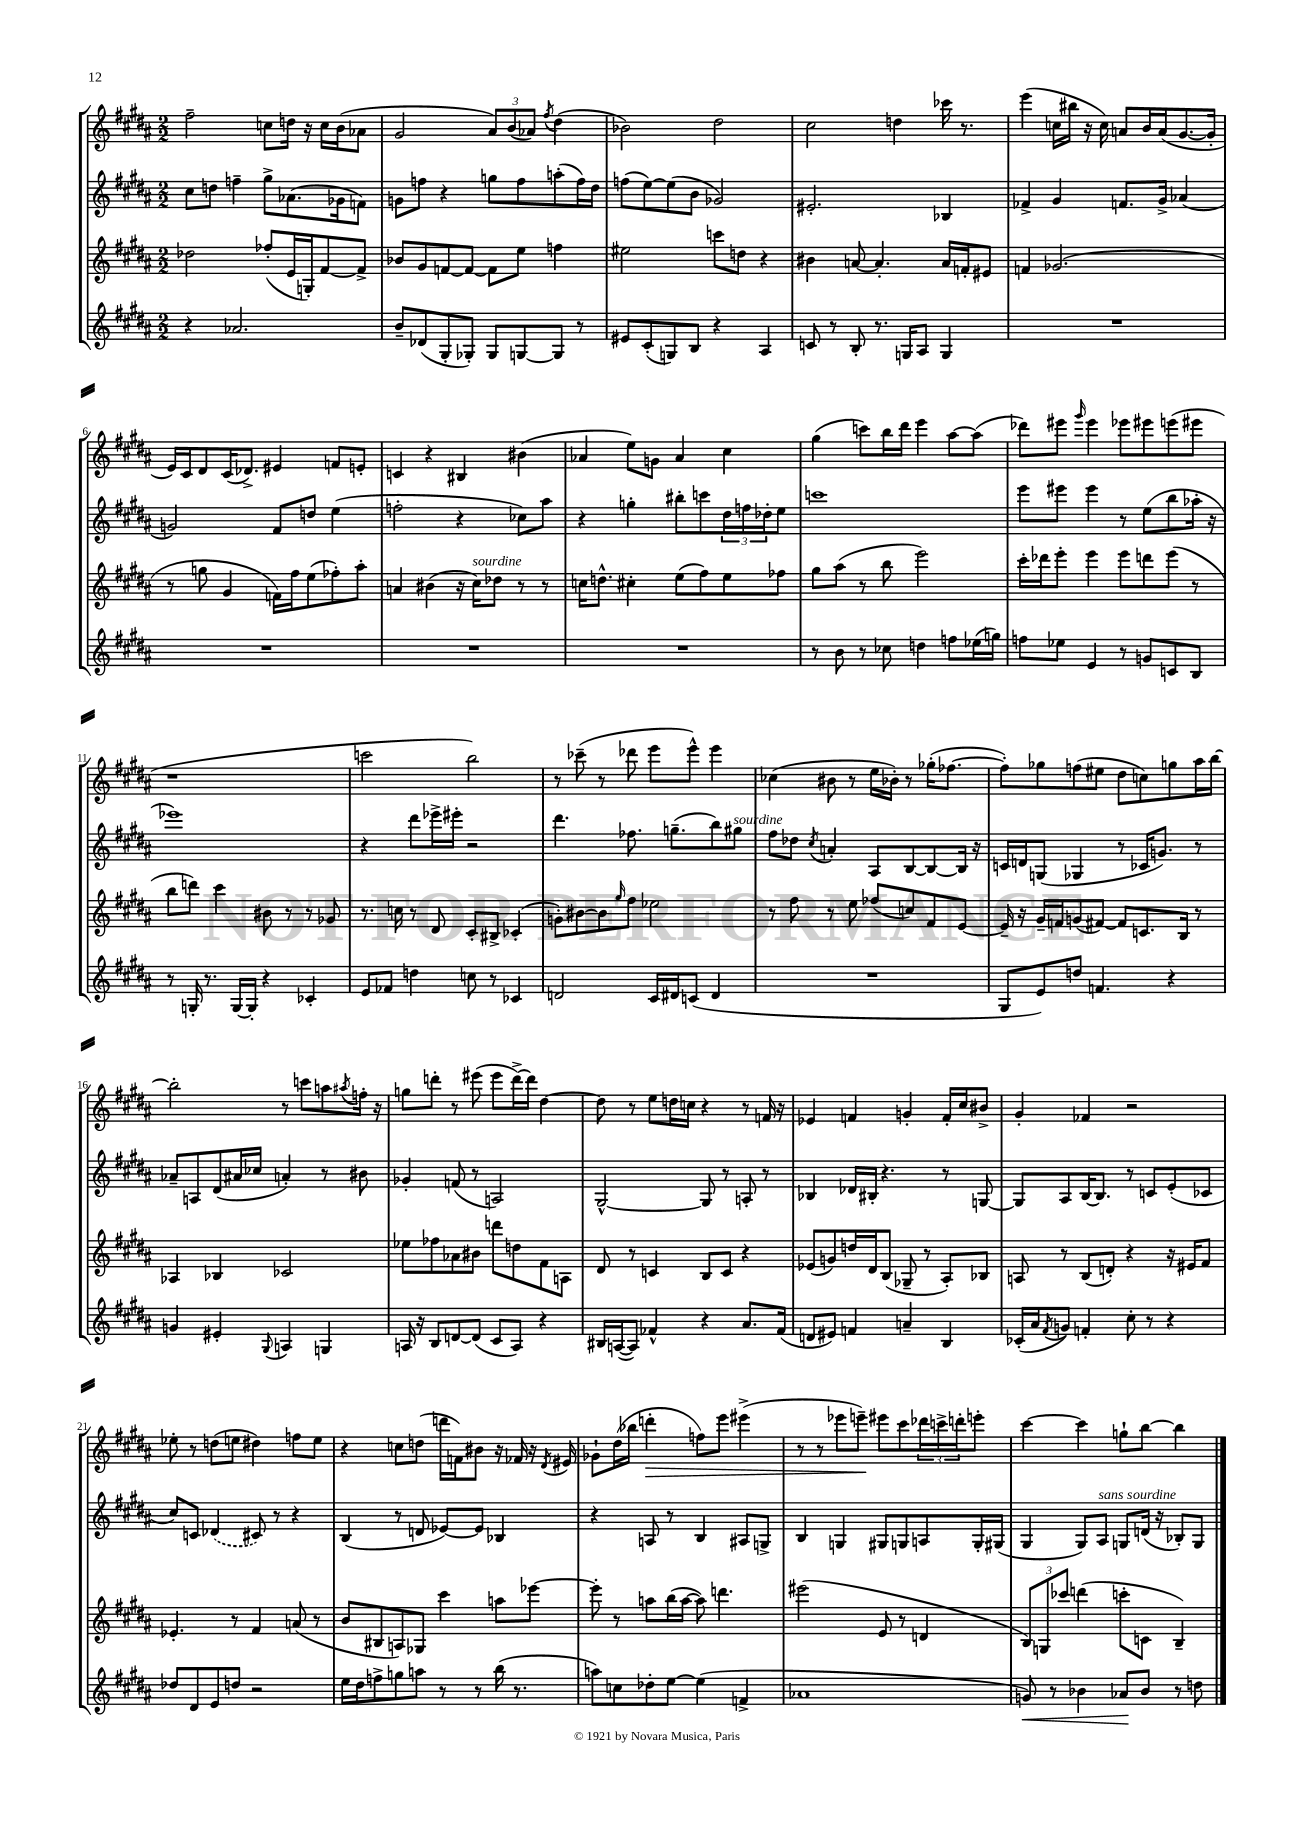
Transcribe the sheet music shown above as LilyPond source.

<<
\new StaffGroup <<
\new Staff = "s0" {
    \clef treble \key b \major \numericTimeSignature \time 2/2
    fis''2-- c''8 d''16 r16 c''16 b'16( aes'8 |
    gis'2 \tuplet 3/2 { ais'8) b'8( aes'8) } \acciaccatura { fis''8 } dis''4( |
    bes'2) dis''2 |
    cis''2 d''4 ces'''16 r8. |
    e'''4( c''16 bis''16 r16 c''16) a'8 b'16 a'16( gis'8.~ gis'16-. |
    e'16) cis'16 dis'8 cis'16( des'8.->) eis'4 f'8 e'8-. |
    c'4 r4 bis4 bis'4( |
    aes'4 e''8) g'8 aes'4 cis''4 |
    gis''4( c'''8) b''16 dis'''16 e'''4 ais''8~ ais''8( |
    des'''8) eis'''8 \grace { gis'''16 } eis'''4 ees'''8 eis'''8 e'''8( eis'''8 |
    r1 |
    c'''2 b''2) |
    r8 ces'''8--( r8 des'''8 e'''8 e'''8-^) e'''4 |
    ces''4( bis'8 r8 e''16 bes'16-.) r8 ges''16-.( fes''8.~ |
    fes''8-.) ges''8 f''8( eis''8 dis''8 c''8) g''8 ais''16 b''16~ |
    b''2-. r8 c'''8 a''8 \acciaccatura { ais''8 } f''16-. r16 |
    g''8 d'''8-. r8 eis'''8( eis'''8 d'''16~->) d'''16 dis''4~ |
    dis''8 r8 e''8 d''16 c''16 r4 r8 f'16 r16 |
    ees'4 f'4 g'4-. f'16-. cis''16 bis'8-> |
    gis'4-. fes'4 r2 |
    ees''8-. r8 d''8( e''8 dis''4) f''8 e''8 |
    r4 c''8 d''8( d'''16 f'16) bis'8 r16 fes'16 r16 \acciaccatura { dis'8 } eis'16 |
    ges'8-! dis''16( bes''16 d'''4-.\> f''8) e'''8 eis'''4->( |
    r8 r8 ees'''8 e'''8--\!) eis'''8 cis'''8 \tuplet 3/2 { des'''16 c'''16-> d'''16-. } e'''8-. |
    cis'''4~ cis'''4 g''8-! b''8~ b''4 \bar "|." |
}
\new Staff = "s1" {
    \clef treble \key b \major \numericTimeSignature \time 2/2
    cis''8 d''8 f''4-- gis''8-> aes'8.( ges'16 f'8) |
    g'8 f''8 r4 g''8 f''8 a''8-.( f''16) dis''16 |
    f''8( e''8~) e''8( b'8 ges'2) |
    eis'2.-. bes4 |
    fes'4-> gis'4 f'8. gis'16-> aes'4( |
    g'2) fis'8 d''8 e''4( |
    f''2-. r4 ces''8) ais''8 |
    r4 g''4-. bis''8-. c'''8 \tuplet 3/2 { dis''16 f''16 des''16-. } e''8 |
    c'''1 |
    e'''8 eis'''8 eis'''4 r8 e''8( b''8 aes''16-. r16 |
    ees'''1) |
    r4 dis'''8 ees'''16-> eis'''16-. r2 |
    dis'''4. fes''8. g''8.--( b''8) gis''8^\markup { \italic "sourdine" } |
    fis''8 des''8 \acciaccatura { cis''8 } a'4-. ais8 b8~ b8~ b16 r16 |
    c'16 d'16 g8( ges4 r8 ces'16 g'8.) r8 |
    aes'8-- a8 dis'8( ais'16 ces''16 a'4-.) r8 bis'8 |
    ges'4-. f'8( r8 a2) |
    gis2~-^ gis8 r8 a8-. r8 |
    bes4 des'16 bis16-. r4. r8 g8~ |
    g8 ais8 b16~ b8. r8 c'8 e'8-.( ces'8 |
    cis''8) c'8 \once \slurDashed des'4( cis'8) r8 r4 |
    b4( r8 d'8 ees'8~) ees'8 bes4 |
    r4 a8 r8 b4 ais8 g8-> |
    b4 g4 gis8 g8 a8 g16-. gis16( |
    gis4 gis8) ais8^\markup { \italic "sans sourdine" } g8 d'16( r16 bes8-.) g8 \bar "|." |
}
\new Staff = "s2" {
    \clef treble \key b \major \numericTimeSignature \time 2/2
    des''2 fes''8-.( e'16 g16-.) fis'8~ fis'8-> |
    bes'8 gis'8 f'8~ f'8~ f'8 e''8 f''4 |
    eis''2 c'''8 d''8 r4 |
    bis'4 a'8~ a'4.-. a'16 f'16-. eis'8 |
    f'4 ges'2.( |
    r8 g''8 gis'4 f'16) fis''16 e''8( fes''8-.) ais''8-. |
    a'4 bis'4( r16 cis''16^\markup { \italic "sourdine" }) des''8 r8 r8 |
    c''16 d''8.-^ cis''4-. e''8( fis''8) e''8 fes''8 |
    gis''8 ais''8( r8 b''8 e'''2) |
    cis'''16-. des'''16 e'''8-. e'''4 e'''8 d'''8 e'''8( r8 |
    b''8 d'''8) cis'''4 bis'8 r8 r8 ges'8 |
    r8. c''16 r8 dis'8 cis'8-. bis8-> ces'4-.( |
    g'8-.) bis'8~ bis'8 \grace { gis''16 } fis''8 ees''2 |
    r8 fis''8 r8 e''8 fes''8( c''8) fis'8 e'8~ |
    e'16-- r16 gis'16-- f'16 g'8( fis'8~) fis'8 c'8. b16 r8 |
    aes4 bes4 ces'2 |
    ees''8 fes''8 aes'8 bis'8 d'''8 d''8 fis'8 a8 |
    dis'8 r8 c'4 b8 c'8 r4 |
    ees'8( g'8) d''16 dis'16 b8( ges8-- r8 ais8-.) bes8 |
    a8 r8 b8( d'8-.) r4 r16 eis'16 fis'8 |
    ees'4.-. r8 fis'4 a'8( r8 |
    b'8 bis8 a8) ges8 cis'''4 a''8 ees'''8~ |
    ees'''8-. r8 a''8 b''16( a''16~ a''8) d'''4. |
    eis'''2( e'8 r8 d'4 |
    \tuplet 3/2 { b8) g8 ces'''8 } d'''4( c'''8-. c'8 b4--) \bar "|." |
}
\new Staff = "s3" {
    \clef treble \key b \major \numericTimeSignature \time 2/2
    r4 aes'2. |
    b'8-- des'8( gis8-. ges8-.) ges8 g8~ g8 r8 |
    eis'8 cis'8-.( g8) b8 r4 ais4 |
    c'8 r8 b8-. r8. g16 ais8 g4 |
    R1 |
    R1 |
    R1 |
    R1 |
    r8 b'8 r8 ces''8 d''4 f''8 ees''16( g''16) |
    f''8 ees''8 e'4 r8 g'8 c'8 b8 |
    r8 g16-. r8. g16~ g16-. r4 ces'4-. |
    e'8 fes'8 d''4 c''8 r8 ces'4 |
    d'2 cis'16 dis'16 c'8( dis'4 |
    R1 |
    gis8 e'8) d''8 f'4. r4 |
    g'4 eis'4-. \appoggiatura { gis8 } a4 g4 |
    a16 r16 b8 d'8~ d'8( cis'8 a8) r4 |
    bis16 a16~( a8) fes'4-^ r4 ais'8. fes'16( |
    d'8 eis'8) f'4 a'4-- b4 |
    ces'16-.( ais'16 \acciaccatura { fis'8 } g'8) f'4-. cis''8-. r8 r4 |
    des''8 dis'8 e'8 d''8 r2 |
    e''16 dis''16 f''8-> g''8 a''8 r8 r8 b''16( r8. |
    a''8) c''8 des''8-. e''8~ e''4( f'4-> |
    aes'1 |
    g'8\<) r8 bes'4 aes'8\! bes'8 r8 d''8 \bar "|." |
}
>>
>>
